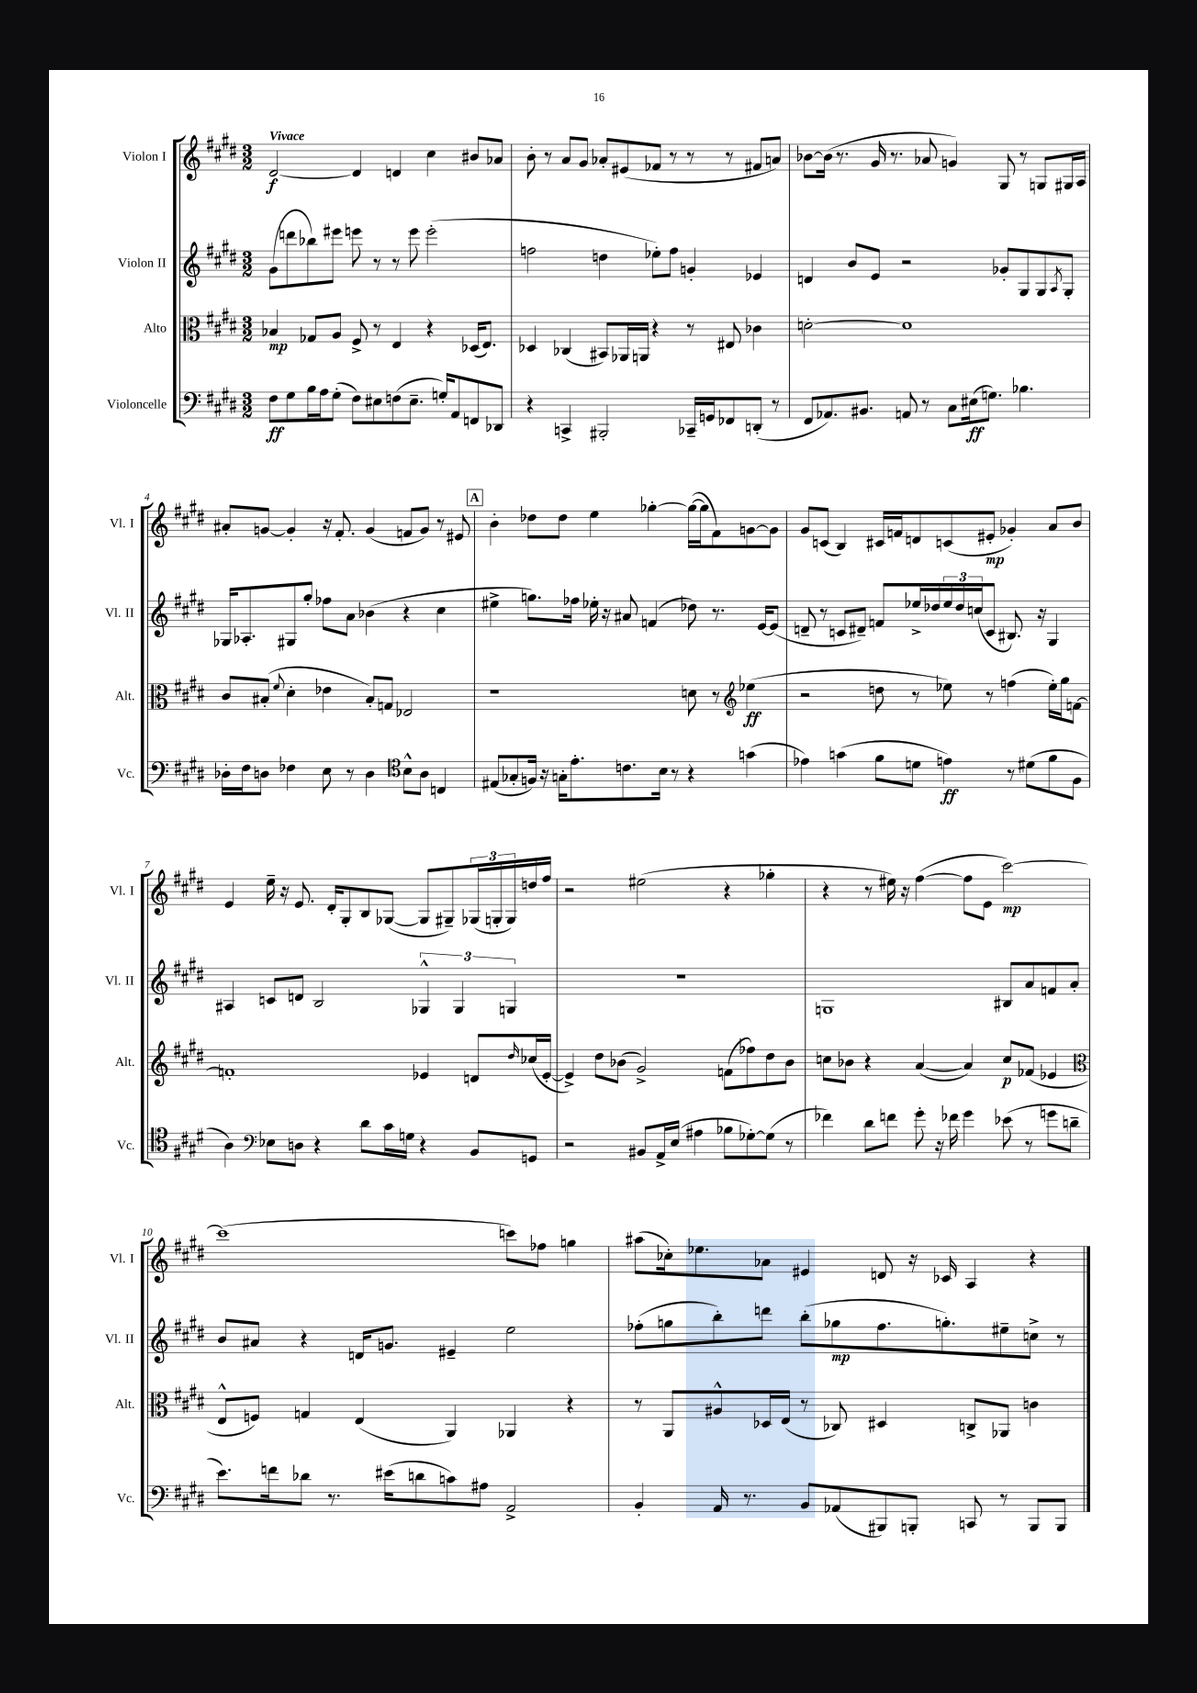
<<
\new StaffGroup <<
\new Staff = "s0" \with { instrumentName = "Violon I" shortInstrumentName = "Vl. I" } {
    \clef treble \key e \major \numericTimeSignature \time 3/2 \tempo "Vivace"
    dis'2~\f dis'4 d'4 cis''4 bis'8 aes'8 |
    b'8-. r8 a'8 gis'8 aes'8-. eis'8( fes'8 r8 r8 r8 fis'8 a'8) |
    bes'8~ bes'16( r8. gis'16 r8. aes'8 g'4) gis8 r8 g8 gis16 a16 |
    ais'8-. g'8~ g'4-. r16 fis'8.-. g'4( f'8 g'8) r8 eis'8 |
    \mark \markup { \box "A" } b'4-. des''8 des''8 e''4 ges''4~-. ges''16~( ges''16 fis'8) g'8~ g'8 |
    gis'8 c'8( b4) cis'16 f'16 d'8 c'8( eis'8-.\mp ges'4-.) a'8 b'8 |
    e'4 e''16-- r16 e'8. dis'16-. gis8-. b8 ges8~( ges8 gis8--) \tuplet 3/2 { ges16( g16-. g16) } d''16 fis''16 |
    r2 eis''2( r4 ges''4-. |
    r4 r8 eis''16) r16 fis''4~( fis''8 e'8 cis'''2~\mp) |
    cis'''1( c'''8) fes''8 g''4 |
    ais''8( ces''16-.) ees''8. aes'8 eis'4 d'8 r16 ces'16 a4 r4 \bar "|." |
}
\new Staff = "s1" \with { instrumentName = "Violon II" shortInstrumentName = "Vl. II" } {
    \clef treble \key e \major \numericTimeSignature \time 3/2
    gis'8( d'''8 bes''8) eis'''8 e'''8 r8 r8 e'''8 e'''2-.( |
    f''2 d''4 ees''8-.) f''8 g'4-. ees'4 |
    d'4 b'8 e'8 r2 ges'8-. gis8 gis8 \acciaccatura { a8 } gis8-. |
    ges16 aes8.-. gis8 gis''8-. fes''8 a'8 bes'4( r4 cis''4 |
    \mark \markup { \box "A" } eis''4-> g''8.) fes''16 ees''16-. r16 ais'8 f'4( des''8) r8. e'16~ e'8( |
    d'8-- r8 c'8 dis'8--) f'8 ees''16-> des''16 \tuplet 3/2 { ees''16 des''16 c''16( } c'8 bis8.) r16 gis4 |
    ais4 c'8 d'8 b2 \tuplet 3/2 { ges4-^ ges4 g4 } |
    R1. |
    g1 bis8 a'8 f'8 a'8-. |
    b'8 ais'8 r4 d'16 g'8. eis'4-- e''2 |
    fes''8-.( g''8 b''8-.) d'''8 b''8-.( ges''8\mp fes''8. g''8.-.) eis''8-- c''8-> r8 \bar "|." |
}
\new Staff = "s2" \with { instrumentName = "Alto" shortInstrumentName = "Alt." } {
    \clef alto \key e \major \numericTimeSignature \time 3/2
    bes4\mp ges8 a8 fis8-> r8 e4 r4 des16( e8.) |
    des4 ces4( bis,8) aes,16 a,16 r4 r8 eis8 ces'4 |
    d'2~-. d'1 |
    cis'8 bis8-.( \appoggiatura { fis'8 } dis'4-. ees'4 bis8-.) g8 ees2 |
    \mark \markup { \box "A" } r1 d'8 r8 \clef treble ees''4\ff( |
    r2 d''8 r8 ees''8) r8 f''4( ees''16-.) gis''16 f'8~ |
    f'1-. ees'4 d'8 \grace { dis''16 } ces''16( ees'16~-. |
    ees'4->) dis''8 bes'8( gis'2->) f'8( fes''8) dis''8 bes'8 |
    c''8 bes'8 r4 a'4~( a'4) c''8\p fes'8( ees'4 |
    \clef alto e8-^ f8) g4 e4( a,4) aes,4 r4 |
    r8 a,8 ais8-^ des16 e16( r8 ces8) dis4 c8-> aes,8 c'4 \bar "|." |
}
\new Staff = "s3" \with { instrumentName = "Violoncelle" shortInstrumentName = "Vc." } {
    \clef bass \key e \major \numericTimeSignature \time 3/2
    fis8\ff gis8 b16 a16 gis8-.( fis8) eis8 f8( eis8.-- g16-.) a,8 f,8 des,8 |
    r4 c,4-> bis,,2-. ces,16-- g,16 fes,8 d,8-.( r8 |
    fis,8 aes,8.) bis,8. a,8 r8 cis8 eis16\ff( g8.) bes4. |
    des16-. fis16 d8 fes4 e8 r8 d4 \clef tenor b8-^ a8 c4 |
    \mark \markup { \box "A" } eis8( ges8-. f16) r16 g16-. e'8.-. c'8. b16 r8 r4 g'4( |
    ees'4) g'4( fis'8 d'8 e'4\ff) r8 dis'8( fis'8 fis8 |
    a4) \clef bass ees8 d8 r4 dis'8 cis'16 g16 r4 b,8 g,8 |
    r2 bis,8 a,16-> e16( ais4 bes8 ges8~-.) ges8( r8 |
    fes'4) dis'8 f'8 gis'8-. r16 fes'16 gis'4 ees'8( r8 g'8 d'8-- |
    e'8.) f'16 des'8 r8. eis'16( d'8 c'8) ais8 a,2-> |
    b,4-. a,16 r8. b,8 aes,8( bis,,8) b,,8-. c,8 r8 b,,8 b,,8 \bar "|." |
}
>>
>>
